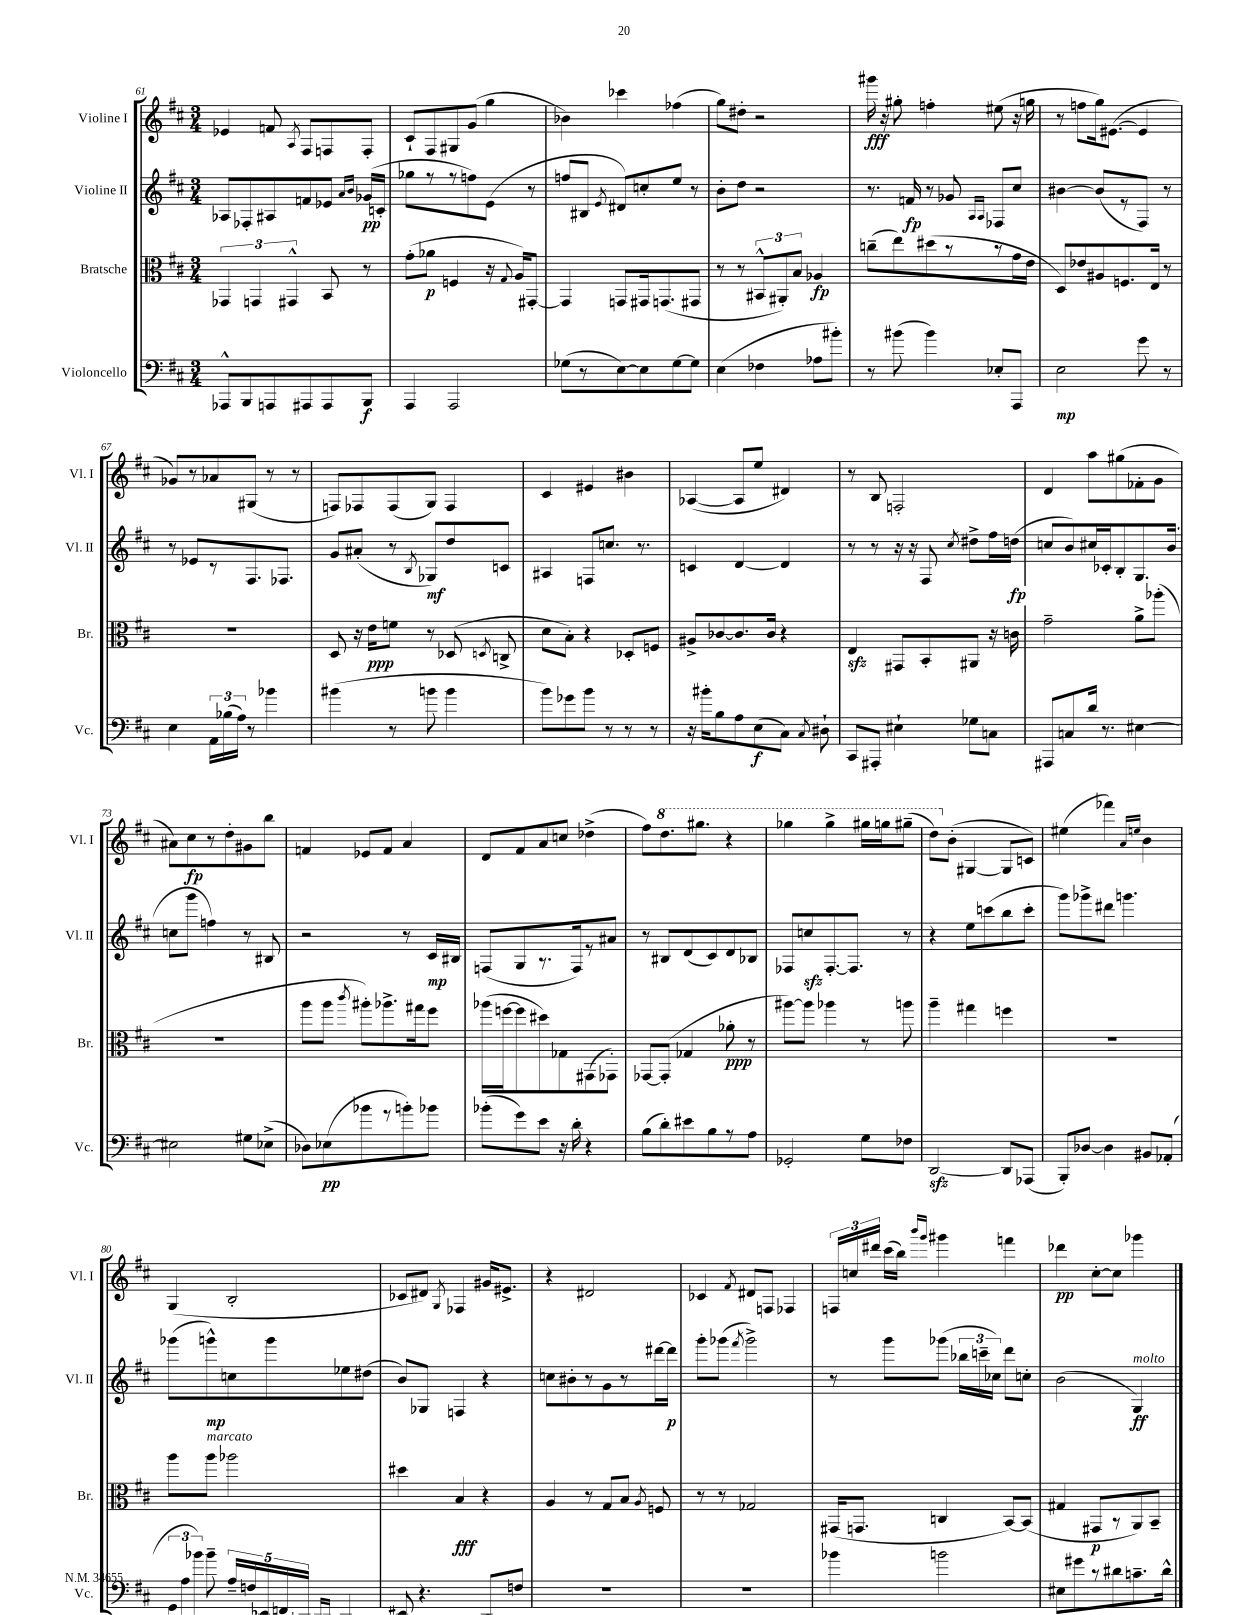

**kern	**dynam	**kern	**dynam	**kern	**dynam	**kern	**dynam
*part4	*part4	*part3	*part3	*part2	*part2	*part1	*part1
*staff4	*staff4	*staff3	*staff3	*staff2	*staff2	*staff1	*staff1
*I"Violoncello	*	*I"Bratsche	*	*I"Violine II	*	*I"Violine I	*
*I'Vc.	*	*I'Br.	*	*I'Vl. II	*	*I'Vl. I	*
*clefF4	*	*clefC3	*	*clefG2	*	*clefG2	*
*k[f#c#]	*	*k[f#c#]	*	*k[f#c#]	*	*k[f#c#]	*
*M3/4	*	*M3/4	*	*M3/4	*	*M3/4	*
=61	=61	=61	=61	=61	=61	=61	=61
8AAA-X^^/L	.	6GG-X/	.	8A-X/L	.	4e-X/	.
8BBB/	.	.	.	8F-X'/	.	.	.
.	.	6GGn/	.	.	.	.	.
8AAAn/	.	.	.	8A#X/	.	8fn/	.
.	.	6GG#X^^/	.	.	.	.	.
.	.	.	.	.	.	8qA/	.
8AAA#X/	.	.	.	8fn/	.	8F#/L	.
8AAA#/	.	8BB/	.	8e-X/J	.	8Fn/	.
.	.	.	.	16qqa/LL	.	.	.
.	.	.	.	16qqb/JJ	.	.	.
8BBB/J	f	8r	.	(16g-X/LL	pp	8F'/J	.
.	.	.	.	16cn'/JJ	.	.	.
=62	=62	=62	=62	=62	=62	=62	=62
4AAA/	.	(8g'\L	.	8gg-X\L	.	8c#`/L	.
.	.	8a-X\J	p	8r	.	8F#/	.
2AAA/	.	4Fn/	.	8r	.	8G#X/	.
.	.	.	.	8ffn\)	.	(8g/J	.
.	.	16r	.	(8e\J	.	4gg\	.
.	.	8qqG/	.	.	.	.	.
.	.	16A/KL)	.	.	.	.	.
.	.	[8GG#X'/J	.	8r	.	.	.
=63	=63	=63	=63	=63	=63	=63	=63
(8G-X\L	.	4GG#/]	.	8ffn/L	.	4b-X\)	.
8r	.	.	.	8B#X/J	.	.	.
.	.	.	.	8qe/	.	.	.
[8E\)	.	8GGn/L	.	8d#X/L)	.	4ccc-X\	.
8E\]	.	16GG#X/k	.	8ccn'/	.	.	.
.	.	(8.GGn/	.	.	.	.	.
[8G-\	.	.	.	8ee/J	.	(4ff-X\	.
8G-\J]	.	8GG#X/J	.	8r	.	.	.
=64	=64	=64	=64	=64	=64	=64	=64
(4E\	.	8r	.	8b'\L	.	8gg\L)	.
.	.	8r	.	8dd\J	.	8dd#X'\J	.
4F-X\	.	12BB#X^^/L	.	2r	.	2r	.
.	.	12AA#X'/)	.	.	.	.	.
.	.	12B/J	.	.	.	.	.
8A-X\L	.	4A-X/	fp	.	.	.	.
8b#X'\J)	.	.	.	.	.	.	.
=65	=65	=65	=65	=65	=65	=65	=65
8r	.	(8ccn~\L	.	8.r	.	16ggg#X\	fff
.	.	.	.	.	.	16r	.
(8b#X\	.	8ee\)	.	.	.	8gg#X'\	.
.	.	.	.	16fn/	fp	.	.
4b#\)	.	(8dd#X\	.	8r	.	4ffn'\	.
.	.	8r	.	8g-X/	.	.	.
.	.	.	.	16qqA/LL	.	.	.
.	.	.	.	16qqA/JJ	.	.	.
8E-X'/L	.	8r	.	8F-X/L	.	(8ee#X\	.
8AAA/J	.	16g\L	.	8cc#/J	.	16r	.
.	.	16e\JJ	.	.	.	16ggn\	.
=66	=66	=66	=66	=66	=66	=66	=66
2E\	mp	8D/L)	.	[4b#X\	.	8r	.
.	.	8e-X/	.	.	.	8ffn\L	.
.	.	8A#X/	.	(8b#/L]	.	16gg\k)	.
.	.	.	.	.	.	([8.e#X\J	.
.	.	8.Fn/	.	8r	.	.	.
8g\	.	.	.	8F#/J)	.	4e#/]	.
.	.	16E/Jk	.	.	.	.	.
8r	.	8r	.	8r	.	.	.
!!LO:LB:g=z
=67	=67	=67	=67	=67	=67	=67	=67
4E\	.	2.r	.	8r	.	8g-X/L)	.
.	.	.	.	8e-X/L	.	8r	.
24AA\LL	.	.	.	8r	.	8a-X/	.
(24B-X\	.	.	.	.	.	.	.
24A\JJ)	.	.	.	.	.	.	.
8r	.	.	.	8.F#/	.	(8G#X/J	.
4b-X\	.	.	.	.	.	8r	.
.	.	.	.	8.F-X/J	.	.	.
.	.	.	.	.	.	8r	.
=68	=68	=68	=68	=68	=68	=68	=68
(4b#X\	.	8D/	.	8g/L	.	8Fn/L)	.
.	.	16r	.	(8a#X'/J	.	8F-X/	.
.	.	16e\KL	ppp	.	.	.	.
8r	.	8fn\J	.	8r	.	(8F-/	.
.	.	.	.	8qB/	.	.	.
8bn\	.	8r	.	8G-X/L)	mf	8G/J)	.
4b\	.	(8D-X/	.	8dd/	.	4F-/	.
.	.	8qDn/	.	.	.	.	.
.	.	8Cn^/	.	8cn/J	.	.	.
=69	=69	=69	=69	=69	=69	=69	=69
8b\L)	.	8d\L	.	4A#X/	.	4c#/	.
8g-X\	.	8B'\J)	.	.	.	.	.
8b\J	.	4r	.	8Fn/L	.	4e#X/	.
8r	.	.	.	8.ccn/J	.	.	.
8r	.	8D-X'/L	.	.	.	4b#X\	.
.	.	.	.	8.r	.	.	.
8r	.	8Fn/J	.	.	.	.	.
=70	=70	=70	=70	=70	=70	=70	=70
16r	.	8A#X^/L	.	4cn/	.	([4A-X/	.
16b#X'\KL	.	.	.	.	.	.	.
8B\	.	[8c-X/	.	.	.	.	.
8A\	.	8.c-/]	.	[4d/	.	8A-/L]	.
(8E\	f	.	.	.	.	8ee/J	.
.	.	16c-/Jk	.	.	.	.	.
8C#\J)	.	4r	.	4d/]	.	4d#X/)	.
8qC#/	.	.	.	.	.	.	.
8D#X`\	.	.	.	.	.	.	.
=71	=71	=71	=71	=71	=71	=71	=71
8CC#/L	.	4Ezz/	.	8r	.	8r	.
8AAA#X'/J	.	.	.	8r	.	8B/	.
4E#X`\	.	8GG#X/L	.	16r	.	2Fn'/	.
.	.	.	.	16r	.	.	.
.	.	8BB'/	.	8F#/	.	.	.
.	.	.	.	8qcc#/	.	.	.
8G-X\L	.	8AA#X/J	.	8dd#X^\L	.	.	.
8Cn\J	.	16r	.	16ff#\L	.	.	.
.	.	16cn\	.	(16ddn\JJ	fp	.	.
=72	=72	=72	=72	=72	=72	=72	=72
8AAA#X/L	.	2g~\	.	8ccn/L	.	4d/	.
8Cn/	.	.	.	8b/)	.	.	.
16d/Jk	.	.	.	16cc#X/L	.	8aa\L	.
8.r	.	.	.	16c-X'/J	.	.	.
.	.	.	.	8B'/	.	(8gg#X\	.
[4E#X\	.	8a^\L	.	8.G/	.	8f-X'\	.
.	.	(8aa-X'\J	.	.	.	8g\J	.
.	.	.	.	(16b/Jk	.	.	.
!!LO:LB:g=z
=73	=73	=73	=73	=73	=73	=73	=73
2E#X\]	.	2.r	.	8ccn\L	.	8a#X\L)	.
.	.	.	.	8ggg\J	.	8cc#\	fp
.	.	.	.	4ffn\)	.	8r	.
.	.	.	.	.	.	8dd'\	.
8G#X\L	.	.	.	8r	.	8g#X\	.
(8E-X^\J	.	.	.	8B#X/	.	8bb\J	.
=74	=74	=74	=74	=74	=74	=74	=74
8D-X\L)	.	8aa\L	.	2r	.	4fn/	.
(8E-X\	pp	8aa\J	.	.	.	.	.
.	.	8qccc#/	.	.	.	.	.
8b-X\	.	8aa#X'\L)	.	.	.	8e-X/L	.
8r	.	8.aa-X^\	.	.	.	8f/J	.
8bn'\)	.	.	.	8r	.	4a/	.
.	.	16gg#X\k	.	.	.	.	.
8b-X\J	.	8ff#\J	.	16c#/LL	mp	.	.
.	.	.	.	16B#X/JJ	.	.	.
=75	=75	=75	=75	=75	=75	=75	=75
(8b-X'\L	.	(16aa-X\LL	.	(8Fn/L	.	8d/L	.
.	.	[16ffn\J	.	.	.	.	.
8g\)	.	8ff\]	.	8G/	.	8f#/	.
8e\J	.	8dd#X\)	.	8.r	.	8a/	.
16r	.	8G-X\	.	.	.	8ccn/J	.
16d'\	.	.	.	16F/k)	.	.	.
4r	.	(8GG#X\	.	8r	.	(4dd-X^\	.
.	.	8GG-X'\J)	.	8a#X/J	.	.	.
=76	=76	=76	=76	=76	=76	=76	=76
(8B\L	.	[8GG-X/L	.	8r	.	8ff#\L)	.
*	*	*	*	*	*	*8va	*
8d'\)	.	(8GG-'/J]	.	8B#X/L	.	8.ddd\	.
8e#X\	.	4G-X/	.	(8d/	.	.	.
.	.	.	.	.	.	8.ggg#X\J	.
8B\	.	.	.	8c#/)	.	.	.
8r	.	8a-X'\	ppp	8d/	.	4r	.
8A\J	.	8r	.	8B-X/J	.	.	.
=77	=77	=77	=77	=77	=77	=77	=77
2GG-X'/	.	[8aa#X\L)	.	8F-X/L	.	4ggg-X\	.
.	.	8aa#\J]	.	8ccnzz/	.	.	.
.	.	4aa-X\	.	[8.F-'/	.	4ggg-^\	.
.	.	.	.	8.F-/J]	.	.	.
8G\L	.	8r	.	.	.	16ggg#X\LL	.
.	.	.	.	.	.	16gggn\J	.
8F-X\J	.	8aan\	.	8r	.	(8ggg#X~\J	.
=78	=78	=78	=78	=78	=78	=78	=78
[2DDzz/	.	4aa~\	.	4r	.	8ddd\L)	.
*	*	*	*	*	*	*X8va	*
.	.	.	.	.	.	(8b'\J	.
.	.	4gg#X\	.	8ee\L	.	[4G#X/	.
.	.	.	.	(8cccn\	.	.	.
8DD/L]	.	4ffn\	.	8bb\	.	8G#/L]	.
(8AAA-X/J	.	.	.	8ccc'\J	.	8cn/J)	.
=79	=79	=79	=79	=79	=79	=79	=79
8BBB'/L)	.	2.r	.	8ggg\L)	.	(4ee#X\	.
[8D-X/J	.	.	.	8ggg-X^\	.	.	.
4D-\]	.	.	.	8ddd#X\J	.	4fff-X\)	.
.	.	.	.	4.gggn\	.	.	.
.	.	.	.	.	.	16qqa/LL	.
.	.	.	.	.	.	16qqeen/JJ	.
8BB#X/L	.	.	.	.	.	4b\	.
(8AA-X'/J	.	.	.	.	.	.	.
!!LO:LB:g=z
=80	=80	=80	=80	=80	=80	=80	=80
24GG\LL	.	8aa\L	.	(8ggg-X\L	.	(4G/	.
24A\	.	.	.	.	.	.	.
24b-X\JJ)	.	.	.	.	.	.	.
!	!	!LO:TX:a:i:t=marcato	!	!	!	!	!
8b-~\	.	8aa\J	.	8gggn^^\)	mp	.	.
20A~/LL	.	2aa-X\	.	8ccn\	.	2B'/	.
20Fn/	.	.	.	.	.	.	.
20EE-X/	.	.	.	.	.	.	.
.	.	.	.	8ggg\	.	.	.
20FFn/	.	.	.	.	.	.	.
20BBB-X/JJ	fp	.	.	.	.	.	.
16qqCC#/LL	.	.	.	.	.	.	.
16qqAAA/JJ	.	.	.	.	.	.	.
(4AAA#X/	.	.	.	8ee-X\	.	.	.
.	.	.	.	(8dd#X\J	.	.	.
=81	=81	=81	=81	=81	=81	=81	=81
8EE#X/	.	4dd#X\	.	8b/L)	.	8c-X/L	.
4.r	.	.	.	8G-X/J	.	8d#X/J)	.
.	.	.	.	.	.	8qG/	.
.	.	4B/	fff	4Fn/	.	4F-X/	.
8DD/L)	.	4r	.	4r	.	16g#X/KL	.
.	.	.	.	.	.	8.e#X^/J	.
8Fn/J	.	.	.	.	.	.	.
=82	=82	=82	=82	=82	=82	=82	=82
2.r	.	4A/	.	8ccn\L	.	4r	.
.	.	.	.	8b#X'\	.	.	.
.	.	8r	.	8r	.	2d#X/	.
.	.	8G/L	.	8g\	.	.	.
.	.	8B/J	.	8r	.	.	.
.	.	8qA/	.	.	.	.	.
.	.	8Fn/	.	[16ddd#X\L	.	.	.
.	.	.	.	16ddd#\JJ]	p	.	.
=83	=83	=83	=83	=83	=83	=83	=83
2.r	.	8r	.	8ggg'\L	.	4c-X/	.
.	.	8r	.	(8ggg-X\J	.	.	.
.	.	.	.	8qfff#/	.	8qf#/	.
.	.	2G-X/	.	2ggg-^\)	.	8d#X/L	.
.	.	.	.	.	.	8Fn/J	.
.	.	.	.	.	.	4F-X/	.
=84	=84	=84	=84	=84	=84	=84	=84
4b-X\	.	(16GG#X/KL	.	8r	.	24Fn/LL	.
.	.	.	.	.	.	24ccn/	.
.	.	8.GGn/J	.	.	.	.	.
.	.	.	.	.	.	24ddd#X/JJ	.
.	.	.	.	8ggg\L	.	(16ccc#\LL	.
.	.	.	.	.	.	16bb\JJ)	.
.	.	.	.	.	.	16qqbbb/LL	.
.	.	.	.	.	.	16qqggg/JJ	.
2bn\	.	4Cn/	.	(8ggg-X\J	.	4ggg#X\	.
.	.	.	.	24bb-X\LL	.	.	.
.	.	.	.	24cccn~\	.	.	.
.	.	.	.	24cc-X\JJ)	.	.	.
.	.	[8BB/L)	.	8ddd\L	.	4fffn\	.
.	.	(8BB/J]	.	8ccn'\J	.	.	.
=85	=85	=85	=85	=85	=85	=85	=85
8E#X\L	.	4G#X/	.	(2b\	.	4ddd-X\	pp
8g#X\	.	.	.	.	.	.	.
8r	.	8GG#X/L	p	.	.	[8cc#'\L	.
8d#X\	.	8r	.	.	.	8cc#\J]	.
!	!	!	!	!LO:TX:a:i:t=molto	!	!	!
8.cn~\	.	8AA/)	.	4G/)	ff	4ggg-X\	.
.	.	8BB~/J	.	.	.	.	.
16d#^^\Jk	.	.	.	.	.	.	.
==	==	==	==	==	==	==	==
*-	*-	*-	*-	*-	*-	*-	*-
